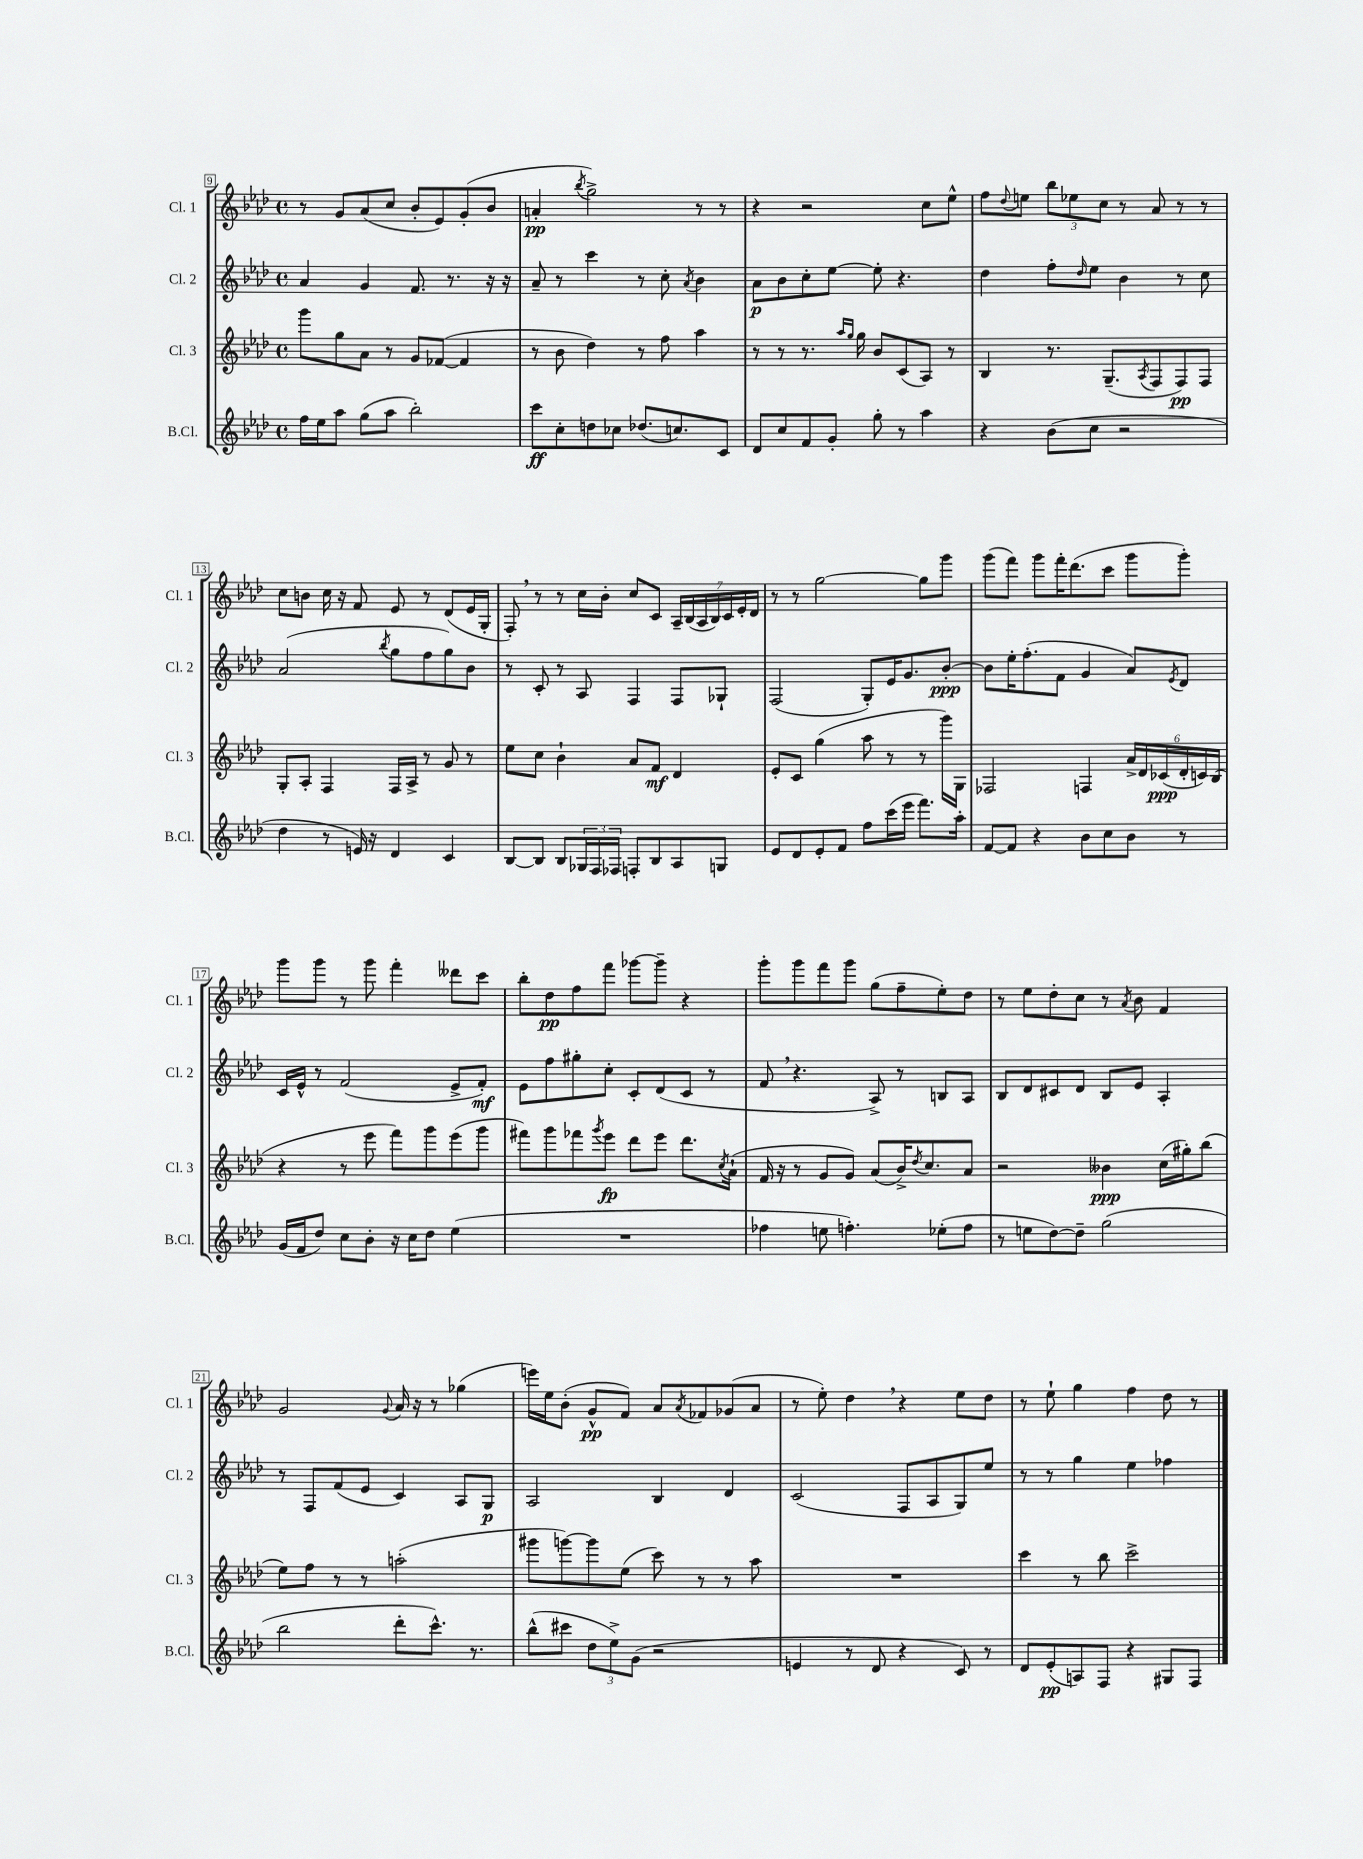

**kern	**dynam	**kern	**dynam	**kern	**dynam	**kern	**dynam
*part4	*part4	*part3	*part3	*part2	*part2	*part1	*part1
*staff4	*staff4	*staff3	*staff3	*staff2	*staff2	*staff1	*staff1
*I"B.Cl.	*	*I"Cl. 3	*	*I"Cl. 2	*	*I"Cl. 1	*
*I'B.Cl.	*	*I'Cl. 3	*	*I'Cl. 2	*	*I'Cl. 1	*
*clefG2	*	*clefG2	*	*clefG2	*	*clefG2	*
*k[b-e-a-d-]	*	*k[b-e-a-d-]	*	*k[b-e-a-d-]	*	*k[b-e-a-d-]	*
*M4/4	*	*M4/4	*	*M4/4	*	*M4/4	*
*met(c)	*	*met(c)	*	*met(c)	*	*met(c)	*
=9	=9	=9	=9	=9	=9	=9	=9
16ff\LL	.	8ggg\L	.	4a-/	.	8r	.
16ee-\J	.	.	.	.	.	.	.
8aa-\J	.	8gg\	.	.	.	8g/L	.
(8gg\L	.	8a-\J	.	4g/	.	(8a-/	.
8aa-\J	.	8r	.	.	.	8cc/J	.
2bb-'\)	.	8g/L	.	8.f/	.	8b-'/L	.
.	.	([8f-X/J	.	.	.	8e-/)	.
.	.	.	.	8.r	.	.	.
.	.	4f-/]	.	.	.	(8g'/	.
.	.	.	.	16r	.	8b-/J	.
.	.	.	.	16r	.	.	.
=10	=10	=10	=10	=10	=10	=10	=10
8ccc\L	ff	8r	.	8a-~/	.	4an'/	pp
8cc'\	.	8b-\	.	8r	.	.	.
.	.	.	.	.	.	8qbb-/	.
8ddn\	.	4dd-\)	.	4ccc\	.	2gg^\)	.
8cc-X\J	.	.	.	.	.	.	.
(8.dd-X/L	.	8r	.	8r	.	.	.
.	.	8ff\	.	8cc'\	.	.	.
8.ccn/)	.	.	.	.	.	.	.
.	.	.	.	8qa-/	.	.	.
.	.	4aa-\	.	4b-\	.	8r	.
8c/J	.	.	.	.	.	8r	.
=11	=11	=11	=11	=11	=11	=11	=11
8d-/L	.	8r	.	8a-\L	p	4r	.
8cc/	.	8r	.	8b-\	.	.	.
8f/	.	8.r	.	8cc'\	.	2r	.
8g'/J	.	.	.	[8ee-\J	.	.	.
.	.	16qqaa-/LL	.	.	.	.	.
.	.	16qqgg/JJ	.	.	.	.	.
.	.	16gg\	.	.	.	.	.
8gg'\	.	8b-/L	.	8ee-'\]	.	.	.
8r	.	(8c/	.	4.r	.	.	.
4aa-\	.	8A-/J)	.	.	.	8cc\L	.
.	.	8r	.	.	.	8ee-^^\J	.
=12	=12	=12	=12	=12	=12	=12	=12
4r	.	4B-/	.	4dd-\	.	8ff\L	.
.	.	.	.	.	.	8qqdd-/	.
.	.	.	.	.	.	8een\J	.
(8b-\L	.	8.r	.	8ff'\L	.	12bb-\L	.
.	.	.	.	.	.	12ee-X\	.
.	.	.	.	16qqdd-/	.	.	.
8cc\J	.	.	.	8ee-\J	.	.	.
.	.	.	.	.	.	12cc\J	.
.	.	(8.G~/L	.	.	.	.	.
2r	.	.	.	4b-\	.	8r	.
.	.	8qA-/	.	.	.	.	.
.	.	8F/	.	.	.	8a-/	.
.	.	8F/)	pp	8r	.	8r	.
.	.	8F/J	.	8cc\	.	8r	.
!!LO:LB:g=z
=13	=13	=13	=13	=13	=13	=13	=13
4dd-\	.	8G'/L	.	(2a-/	.	8cc\L	.
.	.	8A-'/J	.	.	.	8bn\J	.
8r	.	4F/	.	.	.	16cc\	.
.	.	.	.	.	.	16r	.
16en/)	.	.	.	.	.	8f/	.
16r	.	.	.	.	.	.	.
.	.	.	.	8qbb-/	.	.	.
4d-/	.	16F/LL	.	8gg\L	.	8e-/	.
.	.	16A-^/JJ	.	.	.	.	.
.	.	8r	.	8ff\	.	8r	.
4c/	.	8g/	.	8gg\)	.	(8d-/L	.
.	.	8r	.	8b-\J	.	16e-/L	.
.	.	.	.	.	.	16G'/JJ	.
=14	=14	=14	=14	=14	=14	=14	=14
[8B-/L	.	8ee-\L	.	8r	.	8F',/)	.
8B-/J]	.	8cc\J	.	8c'/	.	8r	.
8B-/L	.	4b-`\	.	8r	.	8r	.
24G-X/L	.	.	.	8A-/	.	16cc\LL	.
24F/	.	.	.	.	.	.	.
.	.	.	.	.	.	16b-'\JJ	.
24F-X/JJ	.	.	.	.	.	.	.
8Fn'/L	.	8a-/L	.	4F/	.	8cc/L	.
8B-/	.	8f/J	mf	.	.	8c/J	.
8A-/	.	4d-/	.	8F/L	.	28A-~/LL	.
.	.	.	.	.	.	(28B-/	.
.	.	.	.	.	.	28A-/	.
.	.	.	.	.	.	28B-/)	.
8Gn/J	.	.	.	8G-X`/J	.	.	.
.	.	.	.	.	.	28c/	.
.	.	.	.	.	.	28e-'/	.
.	.	.	.	.	.	28d-/JJ	.
=15	=15	=15	=15	=15	=15	=15	=15
8e-/L	.	8e-'/L	.	(2F/	.	8r	.
8d-/	.	8c/J	.	.	.	8r	.
8e-'/	.	(4gg\	.	.	.	[2gg\	.
8f/J	.	.	.	.	.	.	.
8ff\L	.	8aa-\	.	8G'/L)	.	.	.
(16ccc\L	.	8r	.	16e-/K	.	.	.
16eee-\JJ	.	.	.	8.g/	.	.	.
8.fff\L)	.	8r	.	.	.	8gg\L]	.
.	.	16ggg\LL)	.	[8b-'/J	ppp	8ggg\J	.
16aa-'\Jk	.	16G\JJ	.	.	.	.	.
=16	=16	=16	=16	=16	=16	=16	=16
[8f/L	.	2F-X/	.	8b-\L]	.	(8ggg\L	.
8f/J]	.	.	.	16ee-'\K	.	8fff\J)	.
.	.	.	.	(8.ff'\	.	.	.
4r	.	.	.	.	.	8ggg\L	.
.	.	.	.	8f\J	.	16fff'\K	.
.	.	.	.	.	.	(8.ddd-\	.
8b-\L	.	4Fn/	.	4g/	.	.	.
8cc\	.	.	.	.	.	8ccc\J	.
8b-\J	.	24a-^/LL	.	8a-/L)	.	8ggg\L	.
.	.	24d-/	.	.	.	.	.
.	.	(24c-X/	ppp	.	.	.	.
.	.	.	.	8qe-/	.	.	.
8r	.	24d-'/	.	8d-/J	.	8ggg'\J)	.
.	.	24cn/)	.	.	.	.	.
.	.	(24B-/JJ	.	.	.	.	.
!!LO:LB:g=z
=17	=17	=17	=17	=17	=17	=17	=17
(16g/LL	.	4r	.	16c/LL	.	8ggg\L	.
16f/J	.	.	.	16e-^^/JJ	.	.	.
8dd-/J)	.	.	.	8r	.	8ggg\J	.
8cc\L	.	8r	.	(2f/	.	8r	.
8b-'\J	.	8eee-\	.	.	.	8ggg\	.
16r	.	8fff\L)	.	.	.	4fff'\	.
16cc\KL	.	.	.	.	.	.	.
8dd-\J	.	8ggg\	.	.	.	.	.
(4ee-\	.	(8eee-\	.	8e-^/L	.	8ddd--X\L	.
.	.	8ggg\J	.	8f'/J)	mf	8ccc\J	.
=18	=18	=18	=18	=18	=18	=18	=18
1r	.	8fff#X\L)	.	8e-\L	.	8bb-'\L	.
.	.	8ggg\	.	8ff\	.	8dd-\	pp
.	.	8fff-X\	.	8gg#X'\	.	8ff\	.
.	.	8qggg/	.	.	.	.	.
.	.	8eee-\J	fp	8cc'\J	.	8fff\J	.
.	.	8ddd-\L	.	8c'/L	.	[8ggg-X\L	.
.	.	8eee-\J	.	(8d-/	.	8ggg-~\J]	.
.	.	8.ddd-\L	.	8c/J	.	4r	.
.	.	.	.	8r	.	.	.
.	.	8qcc/	.	.	.	.	.
.	.	(16a-`\Jk	.	.	.	.	.
=19	=19	=19	=19	=19	=19	=19	=19
4ff-X\	.	16f/	.	8f,/	.	8ggg'\L	.
.	.	16r	.	.	.	.	.
.	.	8r	.	4.r	.	8ggg\	.
8een\	.	8g/L	.	.	.	8fff\	.
4.ffn'\)	.	8g/J)	.	.	.	8ggg\J	.
.	.	(8a-/L	.	8A-^/)	.	(8gg\L	.
.	.	16b-^/K)	.	8r	.	8ff~\	.
.	.	8qdd-/	.	.	.	.	.
.	.	8.cc/	.	.	.	.	.
(8ee-X'\L	.	.	.	8Bn/L	.	8ee-'\)	.
8ff\J	.	8a-/J	.	8A-/J	.	8dd-\J	.
=20	=20	=20	=20	=20	=20	=20	=20
8r	.	2r	.	8B-/L	.	8r	.
8een\L	.	.	.	8d-/	.	8ee-\L	.
[8dd-\)	.	.	.	8c#X/	.	8dd-'\	.
8dd-~\J]	.	.	.	8d-/J	.	8cc\J	.
(2gg\	.	4b--X\	ppp	8B-/L	.	8r	.
.	.	.	.	.	.	8qa-/	.
.	.	.	.	8e-/J	.	8b-\	.
.	.	(16cc\LL	.	4A-'/	.	4f/	.
.	.	16gg#X'\J)	.	.	.	.	.
.	.	(8bb-\J	.	.	.	.	.
!!LO:LB:g=z
=21	=21	=21	=21	=21	=21	=21	=21
2bb-\	.	8ee-\L)	.	8r	.	2g/	.
.	.	8ff\J	.	8F/L	.	.	.
.	.	8r	.	(8f/	.	.	.
.	.	8r	.	8e-/J	.	.	.
.	.	.	.	.	.	8qqg/	.
8ddd-'\L	.	(2aan'\	.	4c/)	.	16a-/	.
.	.	.	.	.	.	16r	.
8.ccc^^\J)	.	.	.	.	.	8r	.
.	.	.	.	8A-/L	.	(4gg-X\	.
8.r	.	.	.	.	.	.	.
.	.	.	.	8G/J	p	.	.
=22	=22	=22	=22	=22	=22	=22	=22
(8bb-^^\L	.	8ggg#X\L	.	2A-/	.	16eeen\LL)	.
.	.	.	.	.	.	16ee-\J	.
8ccc#X\J	.	[8gggn\)	.	.	.	(8b-'\J	.
12dd-\L	.	8ggg\]	.	.	.	8g^^/L	pp
12ee-^\)	.	.	.	.	.	.	.
.	.	(8ee-\J	.	.	.	8f/J)	.
(12g\J	.	.	.	.	.	.	.
2r	.	8ccc\)	.	4B-/	.	8a-/L	.
.	.	.	.	.	.	8qa-/	.
.	.	8r	.	.	.	8f-X/	.
.	.	8r	.	4d-/	.	(8g-X/	.
.	.	8aa-\	.	.	.	8a-/J	.
=23	=23	=23	=23	=23	=23	=23	=23
4en/	.	1r	.	(2c/	.	8r	.
.	.	.	.	.	.	8ee-'\)	.
8r	.	.	.	.	.	4dd-,\	.
8d-/	.	.	.	.	.	.	.
4r	.	.	.	8F/L	.	4r	.
.	.	.	.	8A-/	.	.	.
8c/)	.	.	.	8G/)	.	8ee-\L	.
8r	.	.	.	8ee-/J	.	8dd-\J	.
=24	=24	=24	=24	=24	=24	=24	=24
8d-/L	.	4ccc\	.	8r	.	8r	.
(8e-'/	pp	.	.	8r	.	8ee-`\	.
8An/)	.	8r	.	4gg\	.	4gg\	.
8F/J	.	8bb-\	.	.	.	.	.
4r	.	2ccc^\	.	4ee-\	.	4ff\	.
8G#X/L	.	.	.	4ff-X\	.	8dd-\	.
8F/J	.	.	.	.	.	8r	.
==	==	==	==	==	==	==	==
*-	*-	*-	*-	*-	*-	*-	*-
